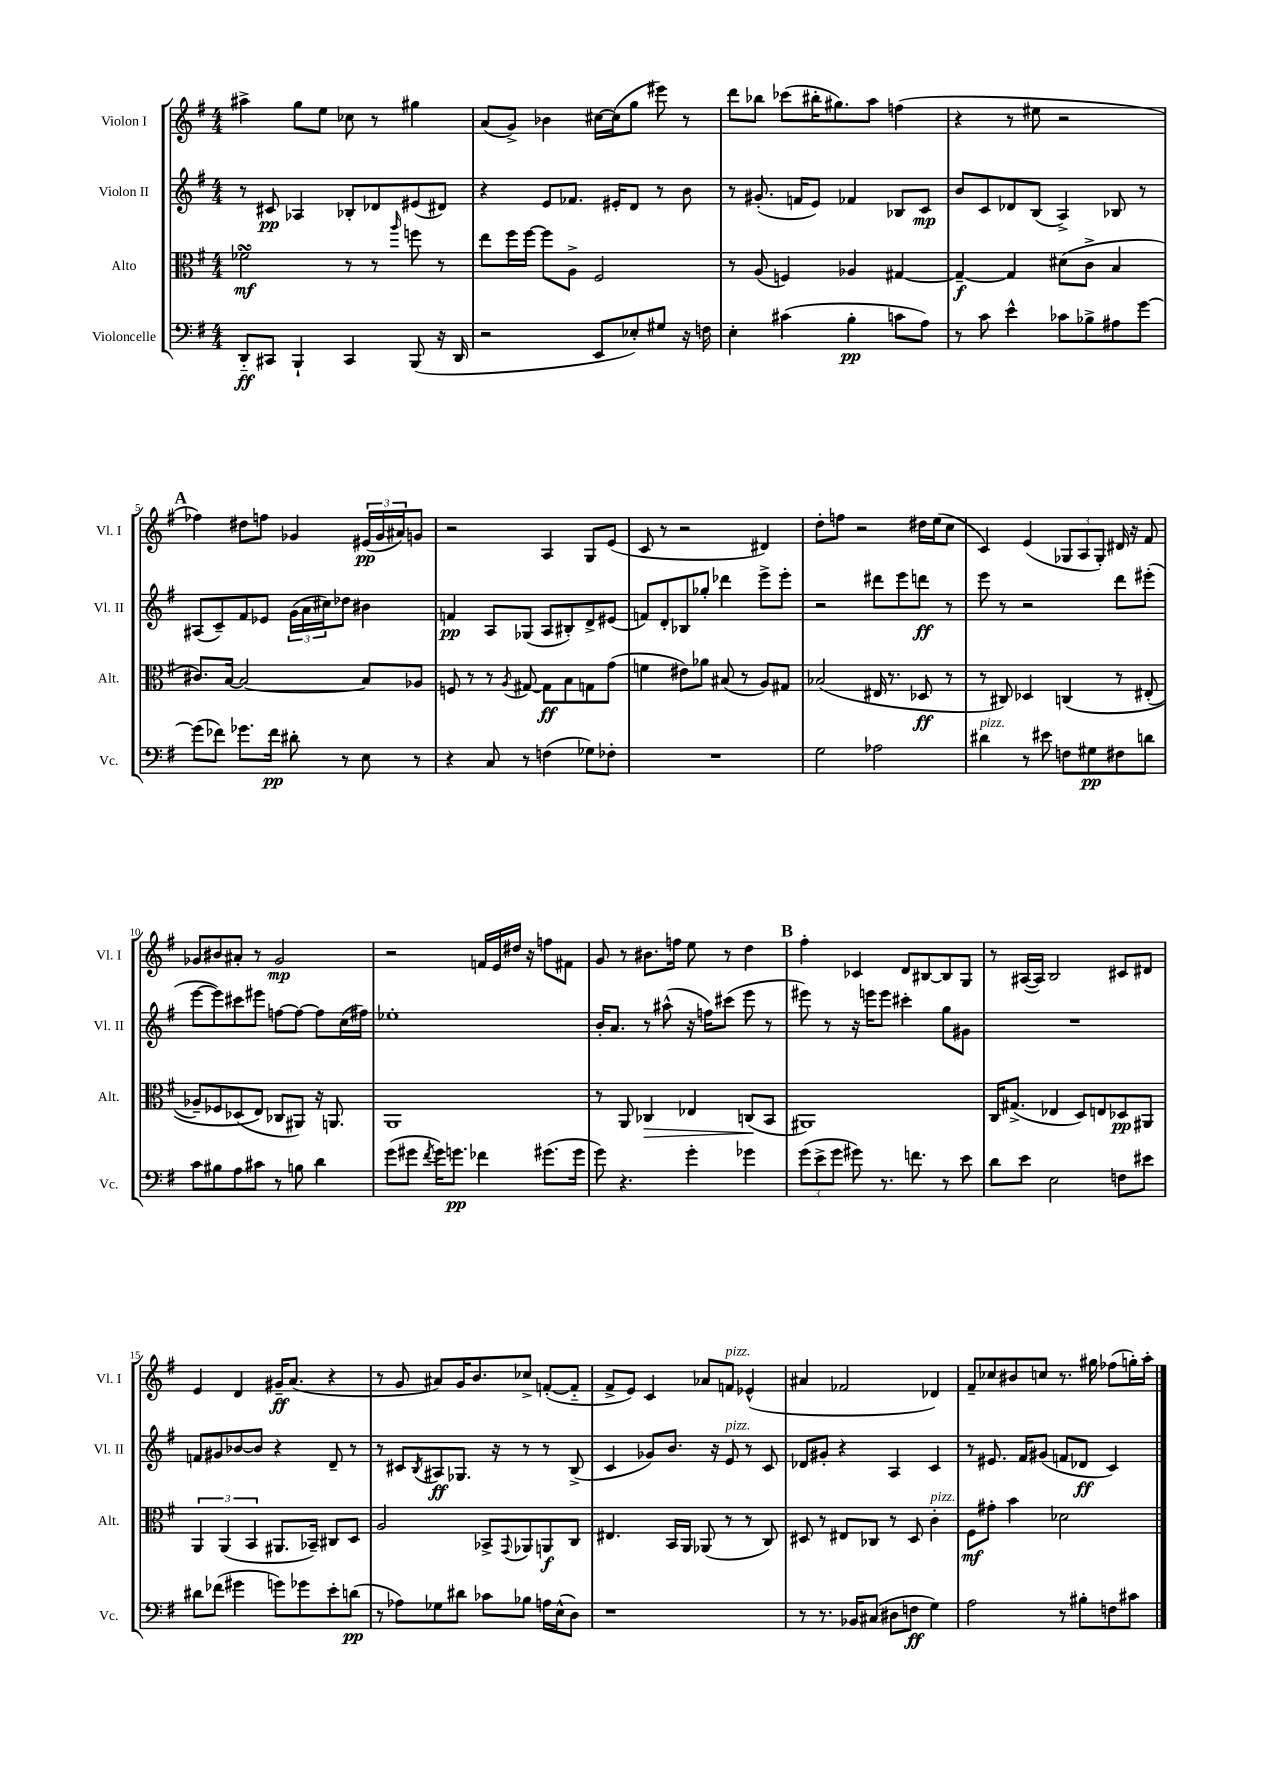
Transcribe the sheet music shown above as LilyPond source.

<<
\new StaffGroup <<
\new Staff = "s0" \with { instrumentName = "Violon I" shortInstrumentName = "Vl. I" } {
    \clef treble \key g \major \numericTimeSignature \time 4/4
    ais''4-> g''8 e''8 ces''8 r8 gis''4 |
    a'8( g'8->) bes'4 cis''16~ cis''16( g''8 eis'''8) r8 |
    d'''8 bes''8 ces'''8( bis''16-. gis''8.) a''8 f''4( |
    r4 r8 eis''8 r2 |
    \mark \markup { \bold "A" } fes''4) dis''8 f''8 ges'4 \tuplet 3/2 { eis'16\pp( ges'16 ais'16) } g'8 |
    r2 a4 g8 e'8( |
    c'8 r8 r2 dis'4) |
    d''8-. f''8 r2 dis''16 e''16( c''8 |
    c'4) e'4( \tuplet 3/2 { ges8 a8 ges8-.) } dis'16 r16 fis'8 |
    ges'8 bis'8 ais'8-. r8 ges'2\mp |
    r2 f'16 e'16 dis''16 r16 f''8 fis'8 |
    g'8 r8 bis'8. f''16 e''8 r8 d''4 |
    \mark \markup { \bold "B" } fis''4-. ces'4 d'8 bis8~ bis8 g8 |
    r8 ais16~( ais16) b2 cis'8 dis'8 |
    e'4 d'4 gis'16--\ff a'8.( r4 |
    r8 g'8 ais'8) g'16 b'8. ces''8-> f'8~-.( f'8-_ |
    fis'8-> e'8) c'4 aes'8 f'8^\markup { \italic "pizz." } ees'4-^( |
    ais'4 fes'2 des'4) |
    fis'8-- ces''8 bis'8 c''8 r8. gis''16 fes''8( g''16-.) a''16-. \bar "|." |
}
\new Staff = "s1" \with { instrumentName = "Violon II" shortInstrumentName = "Vl. II" } {
    \clef treble \key g \major \numericTimeSignature \time 4/4
    r8 cis'8\pp aes4 bes8-. des'8 eis'8( dis'8) |
    r4 e'8 fes'8. eis'16-. d'8 r8 b'8 |
    r8 gis'8.-.( f'16 e'8) fes'4 bes8 c'8\mp |
    b'8 c'8 des'8 b8( a4->) bes8 r8 |
    \mark \markup { \bold "A" } ais8( c'8--) fis'8 ees'8 \tuplet 3/2 { g'16( a'16 cis''16) } des''8 bis'4 |
    f'4\pp a8 ges8( a8 bis8-.) d'8-> eis'8( |
    f'8) d'8-. bes8 ges''8-. des'''4 e'''8-> e'''8-. |
    r2 dis'''8 e'''8 d'''8\ff r8 |
    e'''8 r8 r2 d'''8 eis'''8-.( |
    e'''8~ e'''8) cis'''8 eis'''8 f''8~ f''8~ f''8 c''16( fis''16) |
    ees''1-. |
    b'16-. a'8. r8 ais''8-^( r16 f''16) cis'''8( e'''8 r8 |
    \mark \markup { \bold "B" } eis'''8) r8 r16 e'''16 e'''8 cis'''4-. g''8 gis'8 |
    R1 |
    f'8 gis'8 bes'8~ bes'8 r4 d'8-- r8 |
    r8 cis'8 \acciaccatura { b8 } ais8\ff ges8. r16 r8 r8 b8->( |
    c'4 ges'8) b'8. r16 e'8^\markup { \italic "pizz." } r8 c'8 |
    des'8 gis'8-. r4 a4 c'4 |
    r8 eis'8. fis'16 gis'8( f'8 des'8\ff c'4) \bar "|." |
}
\new Staff = "s2" \with { instrumentName = "Alto" shortInstrumentName = "Alt." } {
    \clef alto \key g \major \numericTimeSignature \time 4/4
    fes'2\turn\mf r8 r8 \grace { a''16 } f''8 r8 |
    e''8 fis''16 fis''16~ fis''8 a8-> fis2 |
    r8 a8( f4) aes4 gis4~ |
    gis4~--\f gis4 dis'8( c'8-> b4 |
    \mark \markup { \bold "A" } cis'8.) b16~ b2~ b8 aes8 |
    f8 r8 r8 \acciaccatura { a8 } gis8~ gis8\ff b8 g8 g'8( |
    f'4 eis'8) aes'8 bis8( r8 a8) gis8 |
    bes2( eis16 r8. des8\ff r8 |
    r8 cis8) des4 c4\( r8 eis8-.( |
    aes8--) fes8 des8( e8\) ces8 ais,8) r16 a,8. |
    a,1 |
    r8 a,8 ces4\> ees4 c8\!( b,8 |
    \mark \markup { \bold "B" } ais,1) |
    c16 gis8.->( ees4 d8) e8 des8\pp ais,8 |
    \tuplet 3/2 { a,4 a,4( b,4 } ais,8. bes,16--) cis8 d8 |
    a2 bes,8-> \appoggiatura { g,8 } aes,8 a,8\f c8 |
    eis4. b,16 a,16 aes,8( r8 r8 c8) |
    dis8 r8 eis8 ces8 r8 dis8 c'4-.^\markup { \italic "pizz." } |
    fis8\mf gis'8-. b'4 des'2 \bar "|." |
}
\new Staff = "s3" \with { instrumentName = "Violoncelle" shortInstrumentName = "Vc." } {
    \clef bass \key g \major \numericTimeSignature \time 4/4
    d,8-_\ff cis,8 b,,4-! cis,4 b,,8( r16 d,16 |
    r2 e,8 ees8-.) gis8 r16 f16 |
    e4-. cis'4( b4-.\pp c'8 a8) |
    r8 c'8 e'4-^ ces'8 bes8-> ais8 g'8~ |
    \mark \markup { \bold "A" } g'8( fes'8) ges'8. fes'16\pp dis'8-. r8 e8 r8 |
    r4 c8 r8 f4( ges8) fes8-. |
    R1 |
    g2 aes2 |
    dis'4^\markup { \italic "pizz." } r8 eis'8 f8 gis8\pp fis8 d'8 |
    c'8 bis8 a8 cis'8 r8 b8 d'4 |
    g'8( gis'8 \acciaccatura { fis'8 } gis'16) g'8.\pp fes'4 gis'8.( gis'16 |
    g'8) r4. g'4-. ges'4 |
    \mark \markup { \bold "B" } \tuplet 3/2 { g'8( e'8-> g'8 } gis'8) r8. f'8. r8 e'8 |
    d'8 e'8 e2 f8 eis'8 |
    dis'8 fes'8( gis'4 g'8) ges'8 e'8-. d'8\pp( |
    r8 aes8) ges8 dis'8 ces'8 bes8 a16 e16-^( d8) |
    r1 |
    r8 r8. bes,16 cis8( dis8 f8\ff g4) |
    a2 r8 bis8-. f8 cis'8 \bar "|." |
}
>>
>>
